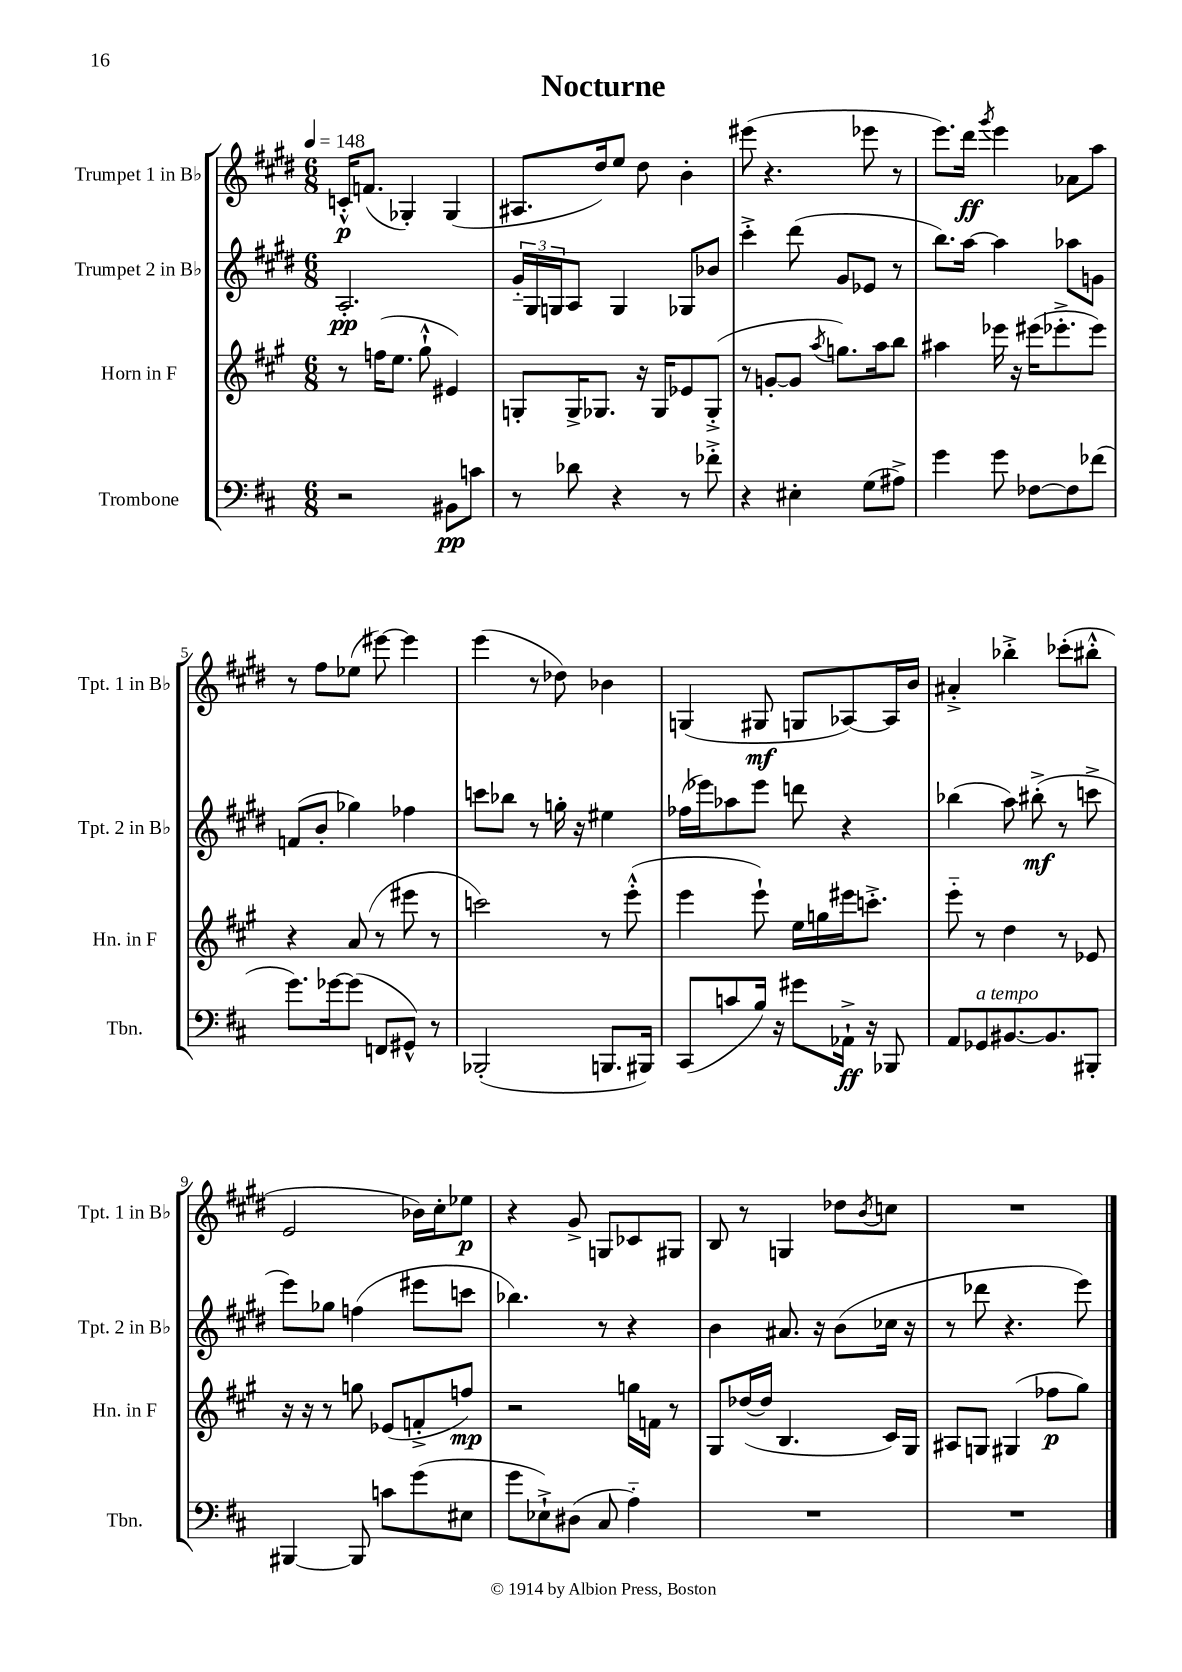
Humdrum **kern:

**kern	**dynam	**kern	**dynam	**kern	**dynam	**kern	**dynam
*part4	*part4	*part3	*part3	*part2	*part2	*part1	*part1
*staff4	*staff4	*staff3	*staff3	*staff2	*staff2	*staff1	*staff1
*I"Trombone	*	*I"Horn in F	*	*I"Trumpet 2 in B♭	*	*I"Trumpet 1 in B♭	*
*I'Tbn.	*	*I'Hn. in F	*	*I'Tpt. 2 in B♭	*	*I'Tpt. 1 in B♭	*
*clefF4	*	*clefG2	*	*clefG2	*	*clefG2	*
*k[f#c#]	*	*k[f#c#g#]	*	*k[f#c#g#d#]	*	*k[f#c#g#d#]	*
*M6/8	*	*M6/8	*	*M6/8	*	*M6/8	*
*MM148	*	*MM148	*	*MM148	*	*MM148	*
=1	=1	=1	=1	=1	=1	=1	=1
2r	.	8r	.	2.A'/	pp	16cn'^^/KL	p
.	.	.	.	.	.	(8.fn/J	.
.	.	(16ffn\KL	.	.	.	.	.
.	.	8.ee\J	.	.	.	.	.
.	.	.	.	.	.	4G-X'/)	.
.	.	8gg#`^^\	.	.	.	.	.
8BB#X\L	pp	4e#X/)	.	.	.	(4G-/	.
8cn\J	.	.	.	.	.	.	.
=2	=2	=2	=2	=2	=2	=2	=2
8r	.	8Gn'/L	.	24g#/LL	.	8.A#X/L	.
.	.	.	.	24G#/	.	.	.
.	.	.	.	24Gn/J	.	.	.
8d-X\	.	16G^/K	.	8A/J	.	.	.
.	.	8.G-X/J	.	.	.	16dd#/k)	.
4r	.	.	.	4G/	.	8ee/J	.
.	.	16r	.	.	.	8dd#\	.
.	.	16G-/KL	.	.	.	.	.
8r	.	8e-X/	.	8G-X/L	.	4b'\	.
8f-X'^\	.	(8G-'^/J	.	8b-X/J	.	.	.
=3	=3	=3	=3	=3	=3	=3	=3
4r	.	8r	.	4ccc#'^\	.	(8eee#X\	.
.	.	[8gn'/L	.	.	.	4.r	.
4E#X'\	.	8g/J]	.	(8ddd#\	.	.	.
.	.	8qaa/	.	.	.	.	.
.	.	8.ggn\L)	.	8g#/L	.	.	.
(8G\L	.	.	.	8e-X/J	.	8eee-X\	.
.	.	16aa\k	.	.	.	.	.
8A#X^\J)	.	8bb\J	.	8r	.	8r	.
=4	=4	=4	=4	=4	=4	=4	=4
4g\	.	4aa#X\	.	8.bb\L)	.	8.eee\L)	.
.	.	.	.	[16aa\Jk	.	16ddd#\Jk	ff
.	.	.	.	.	.	8qggg#/	.
8g\	.	16eee-X\	.	4aa\]	.	4eee\	.
.	.	16r	.	.	.	.	.
[8F-X\L	.	(16eee#X\KL	.	.	.	.	.
.	.	8.eee-X'^\	.	.	.	.	.
8F-\]	.	.	.	8aa-X\L	.	8a-X\L	.
(8f-X\J	.	8eee-\J)	.	8gn\J	.	8aa\J	.
!!LO:LB:g=z
=5	=5	=5	=5	=5	=5	=5	=5
8.g\L)	.	4r	.	(8fn/L	.	8r	.
.	.	.	.	8b'/J	.	8ff#\L	.
[16g-X\k	.	.	.	.	.	.	.
(8g-\J]	.	(8a/	.	4gg-X\)	.	(8ee-X\J	.
8FFn/L	.	8r	.	.	.	[8eee#X\)	.
8GG#X^^/J)	.	8eee#X\	.	4ff-X\	.	4eee#\]	.
8r	.	8r	.	.	.	.	.
=6	=6	=6	=6	=6	=6	=6	=6
(2BBB-X'/	.	2cccn\)	.	8cccn\L	.	(4eee\	.
.	.	.	.	8bb-X\J	.	.	.
.	.	.	.	8r	.	8r	.
.	.	.	.	16ggn'\	.	8dd-X\)	.
.	.	.	.	16r	.	.	.
8.BBBn/L	.	8r	.	4ee#X\	.	4b-X\	.
.	.	(8eee'^^\	.	.	.	.	.
16BBB#X/Jk)	.	.	.	.	.	.	.
=7	=7	=7	=7	=7	=7	=7	=7
(8CC#/L	.	4eee\	.	(16ff-X\LL	.	(4Gn/	.
.	.	.	.	16eee-X\J)	.	.	.
8cn/	.	.	.	8aa-X\	.	.	.
16B/Jk)	.	8eee`\)	.	8eee-\J	.	8G#X/	mf
16r	.	.	.	.	.	.	.
8g#X\L	.	16ee\LL	.	8dddn\	.	8Gn/L	.
.	.	16ggn\	.	.	.	.	.
16AA-X`^\Jk	ff	16eee#X\J	.	4r	.	[8A-X/)	.
16r	.	8.cccn'^\J	.	.	.	.	.
8BBB-X/	.	.	.	.	.	16A-/L]	.
.	.	.	.	.	.	16b/JJ	.
=8	=8	=8	=8	=8	=8	=8	=8
8AA/L	.	8eee\	.	(4bb-X\	.	4a#X'^/	.
!LO:TX:a:i:t=a tempo	!	!	!	!	!	!	!
8GG-X/	.	8r	.	.	.	.	.
[8.BB#X/	.	4dd\	.	8aa\)	.	4bb-X'^\	.
.	.	.	.	(8bb#X'^\	mf	.	.
8.BB#/]	.	.	.	.	.	.	.
.	.	8r	.	8r	.	(8ccc-X'\L	.
8BBB#X'/J	.	8e-X/	.	8cccn^\	.	8bb#X'^^\J	.
!!LO:LB:g=z
=9	=9	=9	=9	=9	=9	=9	=9
[4BBB#X/	.	16r	.	8eee\L)	.	2e/	.
.	.	16r	.	.	.	.	.
.	.	8r	.	8gg-X\J	.	.	.
8BBB#/]	.	8ggn\	.	(4ffn\	.	.	.
8cn\L	.	(8e-X/L	.	.	.	.	.
(8g\	.	8fn'^/	.	8eee#X\L	.	16b-X\LL)	.
.	.	.	.	.	.	16cc#'\J	.
8E#X\J	.	8ffn/J)	mp	8cccn\J	.	8ee-X\J	p
=10	=10	=10	=10	=10	=10	=10	=10
8g\L	.	2r	.	4.bb-X\)	.	4r	.
8E-X`^\)	.	.	.	.	.	.	.
(8D#X\J	.	.	.	.	.	8g#^/	.
8C#/	.	.	.	8r	.	8Gn/L	.
4A\)	.	16ggn\LL	.	4r	.	8c-X/	.
.	.	16fn\JJ	.	.	.	.	.
.	.	8r	.	.	.	8G#X/J	.
=11	=11	=11	=11	=11	=11	=11	=11
2.r	.	8G#/L	.	4b\	.	8B/	.
.	.	([16dd-X/L	.	.	.	8r	.
.	.	16dd-/JJ]	.	.	.	.	.
.	.	4.B/	.	8.a#X/	.	4Gn/	.
.	.	.	.	16r	.	.	.
.	.	.	.	(8b\L	.	8dd-X\L	.
.	.	.	.	.	.	8qb/	.
.	.	16c#/LL)	.	16cc-X\Jk	.	8ccn\J	.
.	.	16G#/JJ	.	16r	.	.	.
=12	=12	=12	=12	=12	=12	=12	=12
2.r	.	8A#X/L	.	8r	.	2.r	.
.	.	8Gn/J	.	8ddd-X\	.	.	.
.	.	(4G#X/	.	4.r	.	.	.
.	.	8ff-X\L	p	.	.	.	.
.	.	8gg#\J)	.	8eee\)	.	.	.
==	==	==	==	==	==	==	==
*-	*-	*-	*-	*-	*-	*-	*-
